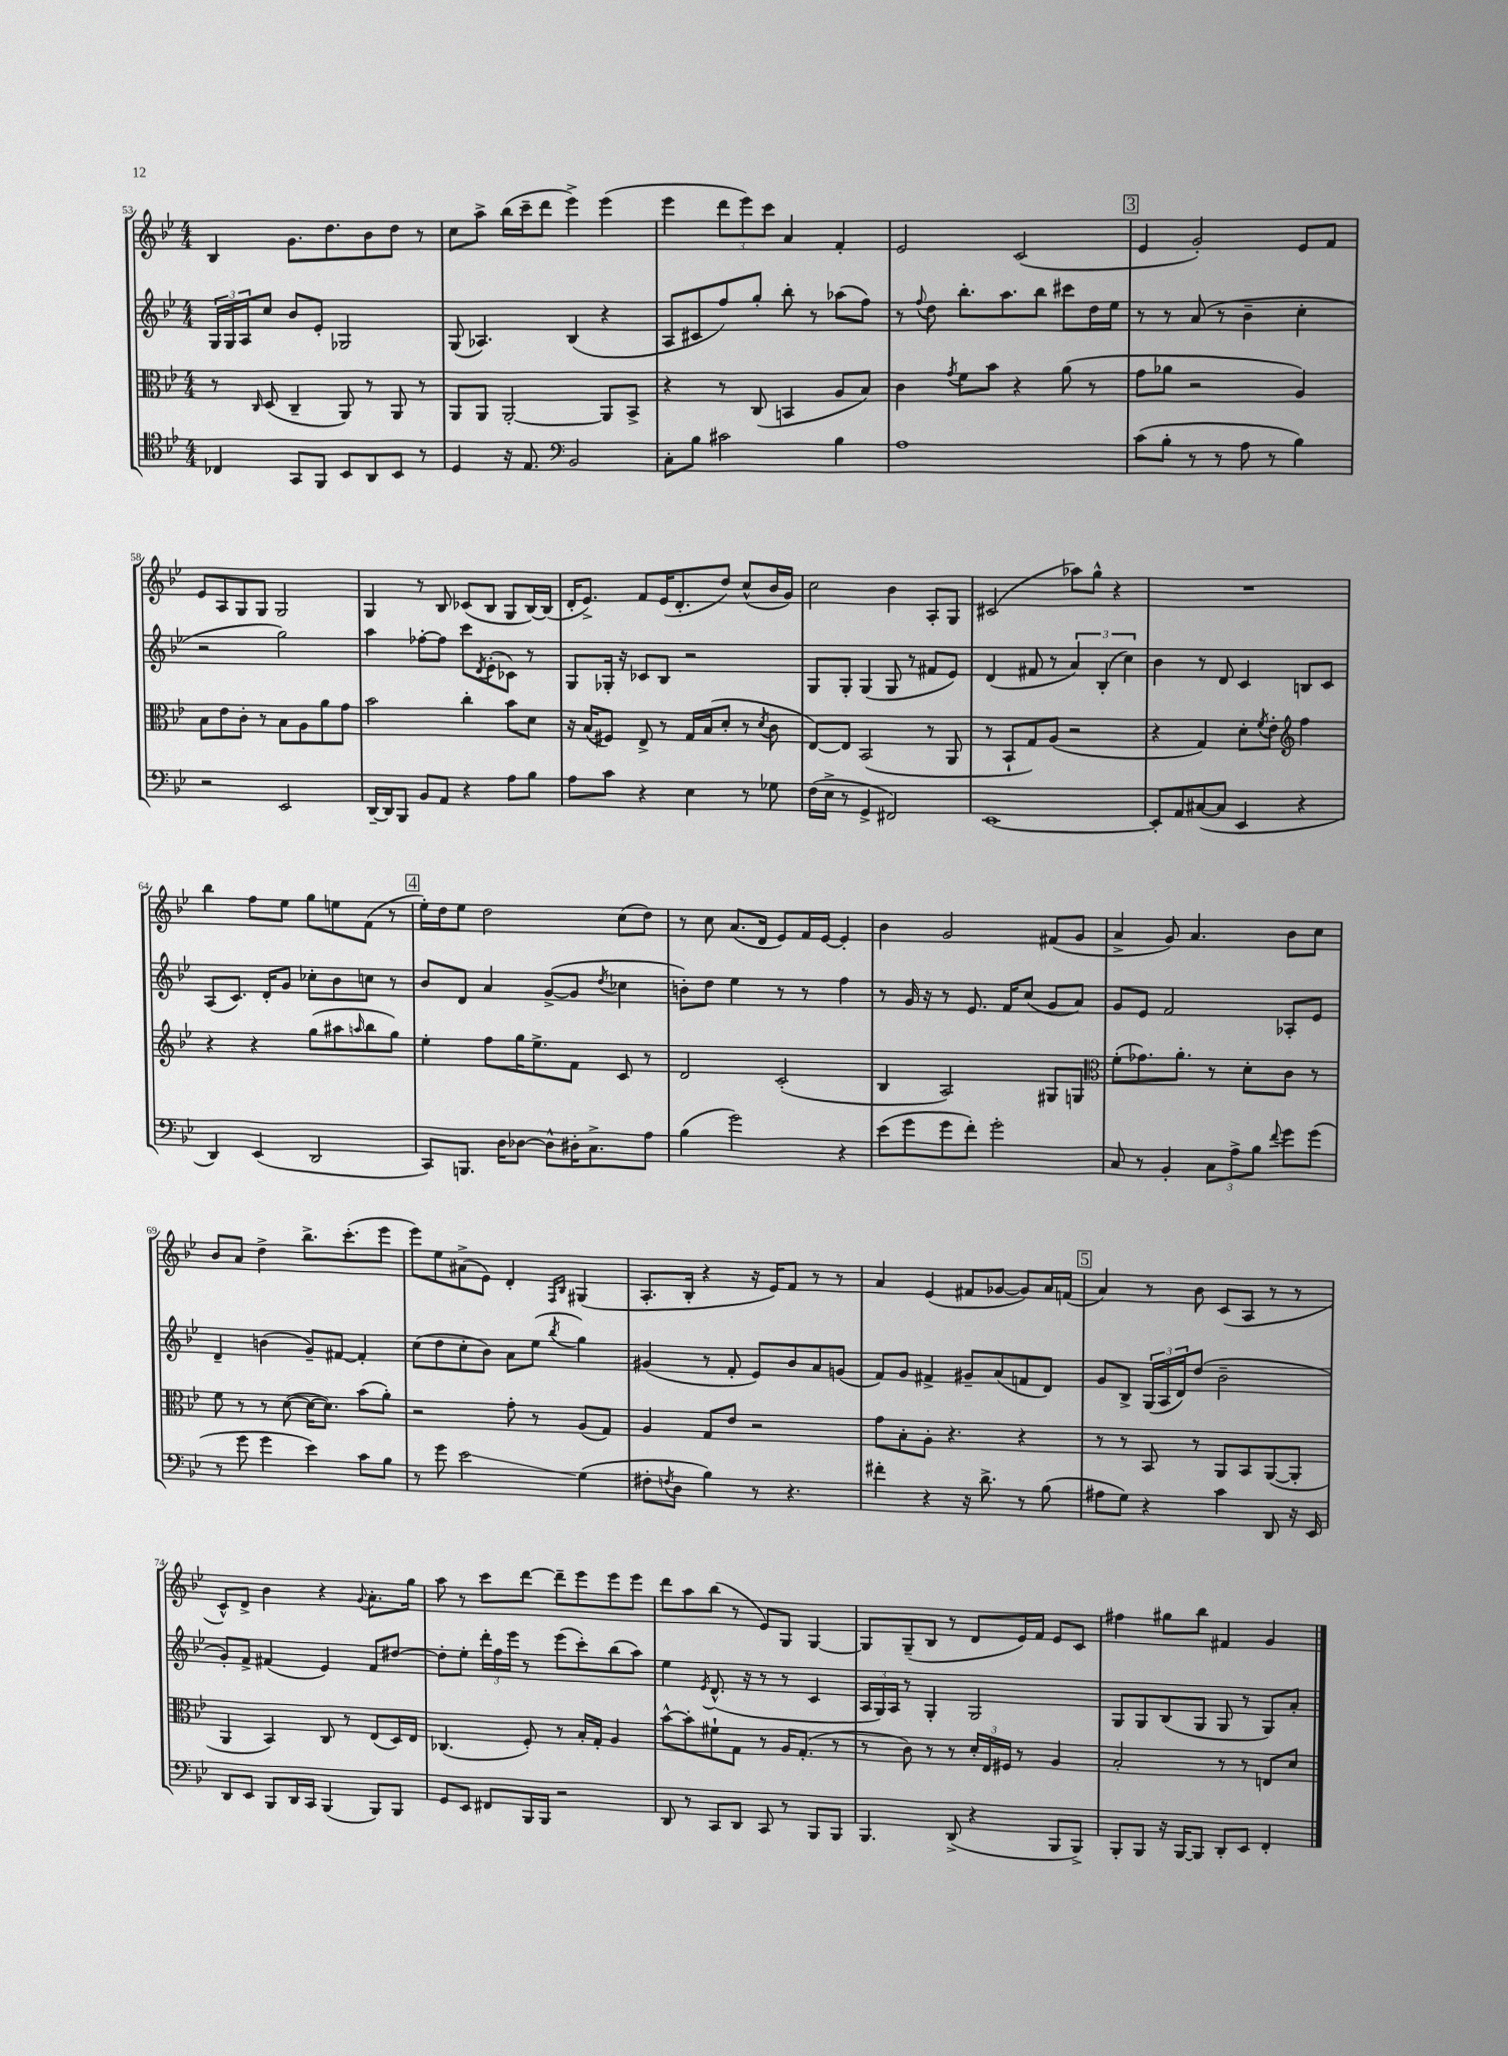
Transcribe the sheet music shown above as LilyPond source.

<<
\new StaffGroup <<
\new Staff = "s0" {
    \clef treble \key bes \major \numericTimeSignature \time 4/4
    bes4 g'8. d''8. bes'8 d''8 r8 |
    c''8 a''8-> bes''16( c'''16-- d'''8 ees'''4->) ees'''4( |
    ees'''4 \tuplet 3/2 { d'''8 ees'''8) c'''8 } a'4 f'4-. |
    ees'2 c'2( |
    \mark \markup { \box "3" } ees'4 g'2-.) ees'8 f'8 |
    ees'8 a8 g8 g8 g2 |
    g4 r8 bes8 ces'8( bes8 g8 bes16~) bes16( |
    d'16-. ees'8.->) f'8 ees'16( d'8.-. d''8) c''8-^( bes'16 g'16) |
    c''2 bes'4 a8-. g8 |
    cis'2( aes''8) g''8-^ r4 |
    R1 |
    bes''4 f''8 ees''8 g''8 e''8 f'8( r8 |
    \mark \markup { \box "4" } ees''16-.) d''16 ees''8 d''2 c''8( d''8) |
    r8 c''8 a'8.( d'16 ees'8) f'16 ees'16~ ees'4-. |
    bes'4 g'2 fis'8( g'8 |
    a'4-> g'8) a'4. bes'8 c''8 |
    bes'8 a'8 d''4-> bes''8.-> c'''8.-.( ees'''8 |
    ees'''8) ees''8 ais'8->( ees'8) d'4-. \grace { f16 bes16 } gis4( |
    a8.-. bes16-. r4 r16 ees'16) f'8 r8 r8 |
    a'4 ees'4( fis'8 ges'8~ ges'8) a'16 f'16( |
    \mark \markup { \box "5" } a'4) r8 bes'8 c'8( a8 r8 r8 |
    c'8-^) d'8-> bes'4 r4 \appoggiatura { g'8 } a'8.-. g''16 |
    a''8 r8 c'''8 d'''8~ d'''8-- ees'''8 ees'''8 ees'''8 |
    d'''8 a''8 bes''8( r8 ees'8) g8 g4~ |
    g8 g8--( bes8 r8 d'8 ees'16) f'16 ees'8 c'8 |
    fis''4 gis''8 bes''8 fis'4 g'4 \bar "|." |
}
\new Staff = "s1" {
    \clef treble \key bes \major \numericTimeSignature \time 4/4
    \tuplet 3/2 { g16 g16 a16 } c''8 bes'8 ees'8-. ges2 |
    g8( aes4.) bes4( r4 |
    a8 cis'8 f''8) g''8-. bes''8-. r8 aes''8( f''8) |
    r8 \appoggiatura { f''8 } d''8 bes''8.-. a''8. bes''8 cis'''8 d''16 ees''16 |
    \mark \markup { \box "3" } r8 r8 a'8( r8 bes'4-- c''4-. |
    r2 g''2) |
    a''4 fes''8~-. fes''8 c'''8 \acciaccatura { d'8 } ees'8-.( ces'8) r8 |
    g8 ges16-. r16 ces'8 bes8 r2 |
    g8 g8-. g4( g8 r8 fis'8 ees'8) |
    d'4( fis'8 r8 \tuplet 3/2 { a'4) bes4-.( c''4) } |
    bes'4 r8 d'8 c'4 b8 c'8 |
    a8( c'8.) d'16-. g'8 ces''8-. bes'8 c''8 r8 |
    \mark \markup { \box "4" } bes'8 d'8 a'4 g'8~->( g'8 \acciaccatura { d''8 } ces''4 |
    b'8-.) d''8 ees''4 r8 r8 f''4 |
    r8 g'16 r16 r8 ees'8. f'16 c''8( g'8 a'8) |
    g'8 ees'8 f'2 aes8-. ees'8 |
    d'4-- b'4( g'8--) fis'8~ fis'4-. |
    c''8( d''8 c''8-. bes'8) a'8 ees''8( \acciaccatura { bes''8 } g''4) |
    gis'4( r8 f'8-. ees'8) bes'8 a'8 g'8( |
    f'8) g'8 fis'4-> gis'8-- a'8( f'8 d'8) |
    \mark \markup { \box "5" } g'8 bes8-> \tuplet 3/2 { g16( a16 d'16) } d''8( bes'2-- |
    g'8-.) f'8-> fis'4( ees'4) fis'8 dis''8~ |
    dis''8-. ees''8-. \tuplet 3/2 { d'''16-. f''16 ees'''16 } r8 ees'''8( c'''8-.) bes''8( a''8) |
    ees''4 \acciaccatura { ees'8 } d'8.-^( r16 r8 r8 c'4 |
    \tuplet 3/2 { a16 g16) a16 } r8 g4-. g2 |
    g8 g8 bes8( g8 g8 r8 g8) a'8-. \bar "|." |
}
\new Staff = "s2" {
    \clef alto \key bes \major \numericTimeSignature \time 4/4
    r8 \grace { c16 } d8( c4-- a,8) r8 a,8 r8 |
    a,8 a,8 a,2~-. a,8 bes,8-> |
    r4 r8 c8( b,4 a8 bes8) |
    c'4 \acciaccatura { g'8 } f'8 bes'8 r4 a'8( r8 |
    \mark \markup { \box "3" } g'8 aes'8 r2 a4) |
    bes8 ees'8 c'8-. r8 bes8 a8 a'8 g'8 |
    bes'2 c''4-. bes'8 d'8 |
    r16 bes16( fis8) ees8-> r8 g16 bes16( d'8-. r8 \acciaccatura { d'8 } c'8 |
    ees8~) ees8 bes,2( r8 a,8 |
    r8 bes,8-! g8) a8( r2 |
    r4 g4) d'8-. \acciaccatura { f'8 } ees'8-. \clef treble f''4 |
    r4 r4 g''8( ais''8 \grace { a''16 } bes''8 g''8) |
    \mark \markup { \box "4" } ees''4-. f''8 g''16 ees''8.-> f'8 c'8 r8 |
    d'2 c'2-.( |
    bes4 a2) gis8 g8 |
    \clef alto f'8-.( ges'8.) a'8.-. r8 d'8-. c'8 r8 |
    f'8 r8 r8 d'8~( d'16~ d'8.) bes'8( a'8-.) |
    r2 g'8-. r8 a8( g8) |
    a4 g8 ees'8 r2 |
    g'8 bes8-. a8-. r4. r4 |
    \mark \markup { \box "5" } r8 r8 bes,8 r8 a,8 bes,8 a,8~( a,8-. |
    a,4 bes,4) c8 r8 ees8( d16) ees16 |
    ces4.( f8-.) r8 bes16-. g16-. a4 |
    bes'8~-^ bes'8-. fis'8-! g8 r8 a16 g8.-.( r8 |
    r8 c'8) r8 r8 \tuplet 3/2 { d'16-. ees16 fis16 } r8 a4 |
    bes2-. r8 r8 e8 d'8 \bar "|." |
}
\new Staff = "s3" {
    \clef tenor \key bes \major \numericTimeSignature \time 4/4
    ces4 g,8 f,8 bes,8 a,8 bes,8 r8 |
    d4 r16 ees8. \clef bass bes,2 |
    c8-. bes8 cis'2 bes4 |
    a1 |
    \mark \markup { \box "3" } c'8( bes8-. r8 r8 a8 r8 bes4) |
    r2 ees,2 |
    d,16~-- d,16 bes,,8 bes,8 a,8 r4 a8 bes8 |
    a8 c'8 r4 ees4 r8 ges8 |
    f16( ees16-> r8 g,4-> fis,2) |
    ees,1~ |
    ees,8-. a,8 cis8~( cis8 ees,4 r4 |
    d,4) ees,4( d,2 |
    \mark \markup { \box "4" } c,8) b,,8. d16 des8~ des8-^ dis16-. c8.-> a8 |
    bes4( g'2) r4 |
    ees'8( g'8 g'8 f'8-.) g'2-. |
    c8 r8 bes,4-. \tuplet 3/2 { c8 a8-> bes8 } \appoggiatura { f'8 } g'8 g'8( |
    r8 g'8 g'4 ees'4) c'8 bes8 |
    r8 g'8 ees'2\glissando g4( |
    fis8-. \acciaccatura { f8 } d8 bes4) r8 r4. |
    fis'4-. r4 r16 d'8.-> r8 bes8( |
    \mark \markup { \box "5" } ais8 g8) r4 c'4 d,8 r16 ees,16 |
    d,8 ees,8 bes,,8 d,16 c,16 bes,,4( bes,,8) bes,,8 |
    g,8 ees,8 fis,8 bes,,16 bes,,16 r2 |
    d,8 r8 c,8 d,8 c,8 r8 bes,,8 bes,,8 |
    bes,,4. d,8->( r4 bes,,8 bes,,8->) |
    bes,,8-. bes,,8 r16 bes,,16~ bes,,8 d,8-. ees,8 f,4-. \bar "|." |
}
>>
>>
\layout { \context { \Score currentBarNumber = #53 } }
